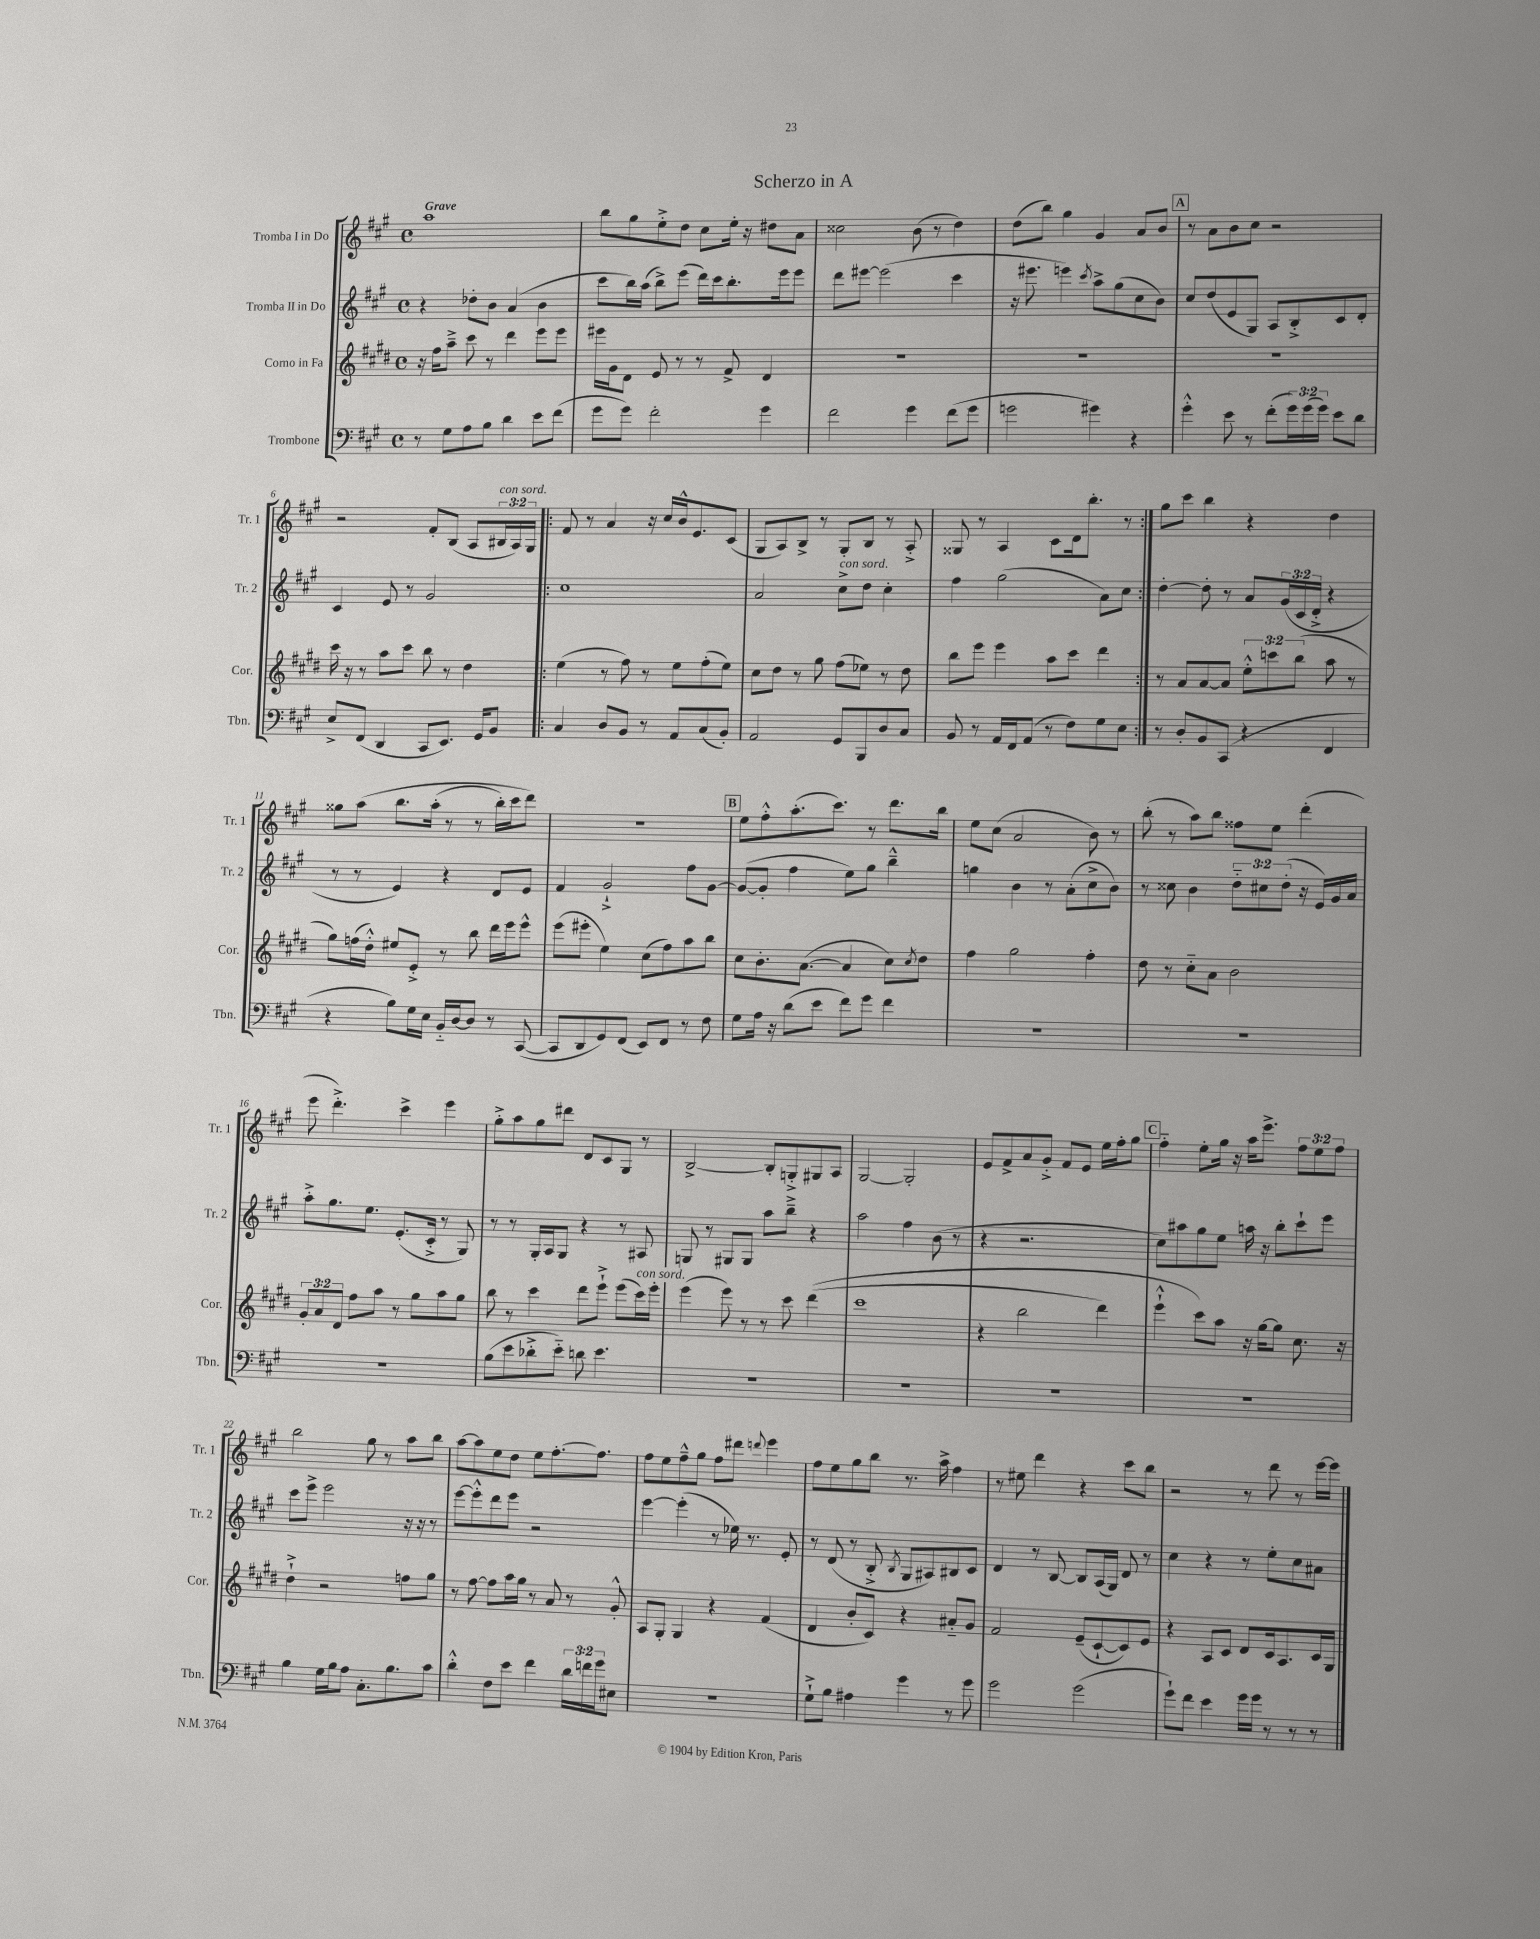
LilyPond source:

\header { title = "Scherzo in A" }
<<
\new StaffGroup <<
\new Staff = "s0" \with { instrumentName = "Tromba I in Do" shortInstrumentName = "Tr. 1" } {
    \clef treble \key a \major \defaultTimeSignature \time 4/4 \override Staff.TupletNumber.text = #tuplet-number::calc-fraction-text \tempo "Grave"
    a''1 |
    b''8 gis''8 e''8-.-> d''8 cis''8 e''16-. r16 dis''8 a'8 |
    cisis''2 b'8( r8 d''4) |
    d''8( b''8) gis''4 gis'4 a'8 b'8 |
    \mark \markup { \box "A" } r8 a'8 b'8 cis''8 r2 |
    r2 fis'8-. b8( a8 \tuplet 3/2 { bis16^\markup { \italic "con sord." } a16) gis16 } |
    \repeat volta 2 { fis'8 r8 a'4 r16 cis''16 b'16-^ e'8. cis'8( |
    gis8 a8) b8-> r8 gis8-. b8 r8 a8-.-> |
    gisis8 r8 a4 cis'8 d'16 b''8.-. r8 | }
    gis''8 cis'''8 b''4 r4 d''4 |
    gisis''8 a''8\( b''8. a''16-.( r8 r8 b''16-.) cis'''16 d'''8\) |
    R1 |
    \mark \markup { \box "B" } e''8 fis''8-.-^ a''8.-.( cis'''8.) r8 d'''8. b''16 |
    e''8 cis''8( a'2 b'8) r8 |
    b''8-.( r8 a''8) b''8 fisis''8 e''8 d'''4-.( |
    e'''8 d'''4.-.->) cis'''4-> e'''4 |
    gis''8-.-> a''8 gis''8 dis'''8 d'8 cis'8 gis8 r8 |
    b2~-> b8-. g8-.-> gis8 a8 |
    gis2~ gis2-. |
    e'8 fis'8-> a'8 gis'8-.-> fis'8 e'8 e''16 fis''16-. gis''8 |
    \mark \markup { \box "C" } fis''4-_ e''8-. gis''16 r16 a''16 e'''8.-> \tuplet 3/2 { fis''8 e''8 fis''8 } |
    b''2 gis''8 r8 a''8 b''8 |
    a''8~ a''8 e''8 d''8 e''8 fis''8.~-. fis''8. |
    fis''8 e''8 fis''8---^ gis''8 fis''8 dis'''8 \appoggiatura { d'''8 } e'''4 |
    fis''8 e''8 gis''8 b''8 r8. a''16-> fis''4 |
    r8 eis''8 d'''4 r4 cis'''8 b''8 |
    r2 r8 d'''8 r8 e'''16~ e'''16 \bar "|." |
}
\new Staff = "s1" \with { instrumentName = "Tromba II in Do" shortInstrumentName = "Tr. 2" } {
    \clef treble \key a \major \defaultTimeSignature \time 4/4 \override Staff.TupletNumber.text = #tuplet-number::calc-fraction-text
    r4 des''8-. b'8 a'4( b'4 |
    cis'''8 b''16) a''16( b''8->) e'''8( d'''16) cis'''16 b''8.-. e'''16 e'''8 |
    d'''8 eis'''8~ eis'''2( cis'''4 |
    r16 eis'''8. e'''4) \acciaccatura { cis'''8 } a''8-> gis''8( cis''8 b'8) |
    \mark \markup { \box "A" } cis''8 d''8( e'8 gis8) a8 b8-.-> cis'8 d'8-. |
    cis'4 e'8 r8 gis'2 |
    \repeat volta 2 { cis''1 |
    a'2 cis''8->^\markup { \italic "con sord." } d''8 cis''4-. |
    fis''4 gis''2( a'8) cis''8 | }
    d''4~-. d''8-. r8 a'8 \tuplet 3/2 { gis'16( cis'16 d'16-.-> } r4 |
    r8 r8 e'4) r4 d'8 e'8 |
    fis'4 gis'2-!-> fis''8 gis'8~ |
    \mark \markup { \box "B" } gis'8~( gis'8-. fis''4 e''8) gis''8 b''4---^ |
    g''4 b'4 r8 a'8-.( cis''8-> b'8) |
    r8 cisis''8 b'4 \tuplet 3/2 { d''8-_ cis''8 d''8-.( } r16 e'16) gis'16 a'16 |
    a''8-.-> gis''8. e''8. e'8.-.( cis'16-.-> r8 gis8) |
    r8 r8 gis16-. a16 gis8 r4 r8 ais8 |
    g8 r8 gis8 gis8 a''8 b''8---> r4 |
    a''2 fis''4 b'8( r8 |
    r4 r2. |
    \mark \markup { \box "C" } cis''8) ais''8 gis''8 e''8 a''16 r16 b''8-. cis'''8-! e'''8 |
    cis'''8 e'''8-> e'''2 r16 r16 r8 |
    e'''8~ e'''8-.-^ d'''8 e'''8 r2 |
    e'''4~ e'''4-.( r8 ees''16) r8. e'8-. |
    r8 d'8( r8 b8-.-> \acciaccatura { b8 } gis8 ais8) bis8 cis'8 |
    d'4 r8 b8~ b8 a16( gis16) d'8 r8 |
    cis''4 r4 r8 e''8-. cis''8 ais'8 \bar "|." |
}
\new Staff = "s2" \with { instrumentName = "Corno in Fa" shortInstrumentName = "Cor." } {
    \clef treble \key e \major \defaultTimeSignature \time 4/4 \override Staff.TupletNumber.text = #tuplet-number::calc-fraction-text
    r16 fis''16 a''8---> cis'''8 r8 dis'''4 e'''8 e'''8 |
    eis'''16 gis'16 dis'8 e'8 r8 r8 fis'8-> dis'4 |
    R1 |
    R1 |
    \mark \markup { \box "A" } R1 |
    cis'''16 r16 r8 a''8 cis'''8 b''8 r8 dis''4 |
    \repeat volta 2 { e''4( r8 fis''8) r8 e''8 fis''8-.( e''8) |
    cis''8 dis''8 r8 gis''8 fis''8( ees''8) r8 dis''8 |
    b''8 e'''8 e'''4 a''8 cis'''8 dis'''4 | }
    r8 a'8 a'8~ a'8 \tuplet 3/2 { e''8-.-^ c'''8 b''8( } a''8 r8 |
    gis''8) f''16( dis''16-.-^) eis''8 e'8-.-> r8 b''8 dis'''16 e'''16 e'''8-^ |
    e'''8( eis'''8-. e''4) cis''8( fis''8) a''8 b''8 |
    \mark \markup { \box "B" } cis''8 b'8.-. a'8.~( a'4 cis''8) \acciaccatura { cis''8 } dis''8 |
    fis''4 gis''2 fis''4-. |
    dis''8 r8 cis''8-_ a'8 b'2 |
    \tuplet 3/2 { gis'8-. a'8 dis'8 } fis''8 a''8 r8 gis''8 a''8 gis''8 |
    b''8 r8 cis'''4 dis'''8 e'''8-!-> e'''8( cis'''16^\markup { \italic "con sord." }) e'''16-. |
    e'''4( e'''8) r8 r8 cis'''8 dis'''4(\( |
    cis'''1 |
    r4 b''2 dis'''4) |
    \mark \markup { \box "C" } e'''4-!-^ cis'''8\) a''8 r16 gis''16~ gis''8 cis''8. r16 |
    dis''4-!-> r2 f''8 gis''8 |
    r8 fis''8~ fis''8 a''16 gis''16 r8 a'8 r8 gis'8-.-^ |
    a8 gis8-. gis4 r4 fis'4( |
    dis'4 b'8-. cis'8) r4 ais'8-_ gis'8 |
    fis'2 e'8--( cis'8~-! cis'8) e'8 |
    r4 a8 cis'8 dis'8 cis'16 a8. cis'16 gis16 \bar "|." |
}
\new Staff = "s3" \with { instrumentName = "Trombone" shortInstrumentName = "Tbn." } {
    \clef bass \key a \major \defaultTimeSignature \time 4/4 \override Staff.TupletNumber.text = #tuplet-number::calc-fraction-text
    r8 gis8 a8 b8 d'4 e'8 fis'8( |
    gis'8 gis'8) fis'2-. gis'4 |
    fis'2 gis'4 fis'8( gis'8 |
    g'2 gis'4) r4 |
    \mark \markup { \box "A" } gis'4-.-^ e'8 r8 fis'8-.( \tuplet 3/2 { gis'16) gis'16( gis'16) } e'8 d'8 |
    e8-> fis,8( d,4 cis,8 e,8.) gis,16 b,8 |
    \repeat volta 2 { cis4 d8 b,8 r8 a,8 cis8( b,8-.) |
    a,2 gis,8 b,,8 d8 cis8 |
    b,8 r8 a,16 fis,16 a,8( r8 fis8) gis8 e8 | }
    r8 d8-. b,8 cis,8( r4 fis,4 |
    r4 b8) gis16 e16 b,16-_ d16~ d8 r8 cis,8~( |
    cis,8 d,8 gis,8) fis,8( e,8) fis,8 r8 fis8 |
    \mark \markup { \box "B" } gis8 a16 r16 d'8( e'8 fis'8) gis'8 fis'4 |
    R1 |
    R1 |
    R1 |
    b8( e'8 des'8-.-> e'8-_) d'8 e'4. |
    R1 |
    R1 |
    R1 |
    \mark \markup { \box "C" } R1 |
    b4 gis16 b16 a8 cis8.-. b8. cis'8 |
    d'4-.-^ fis8 e'8 fis'4 \tuplet 3/2 { d'16 f'16 gis'16 } eis8 |
    R1 |
    gis8-!-> b8 ais4 gis'4 r8 gis'8 |
    gis'2 gis'2( |
    gis'8-!) fis'8 e'4 gis'16 gis'16 r8 r8 r8 \bar "|." |
}
>>
>>
